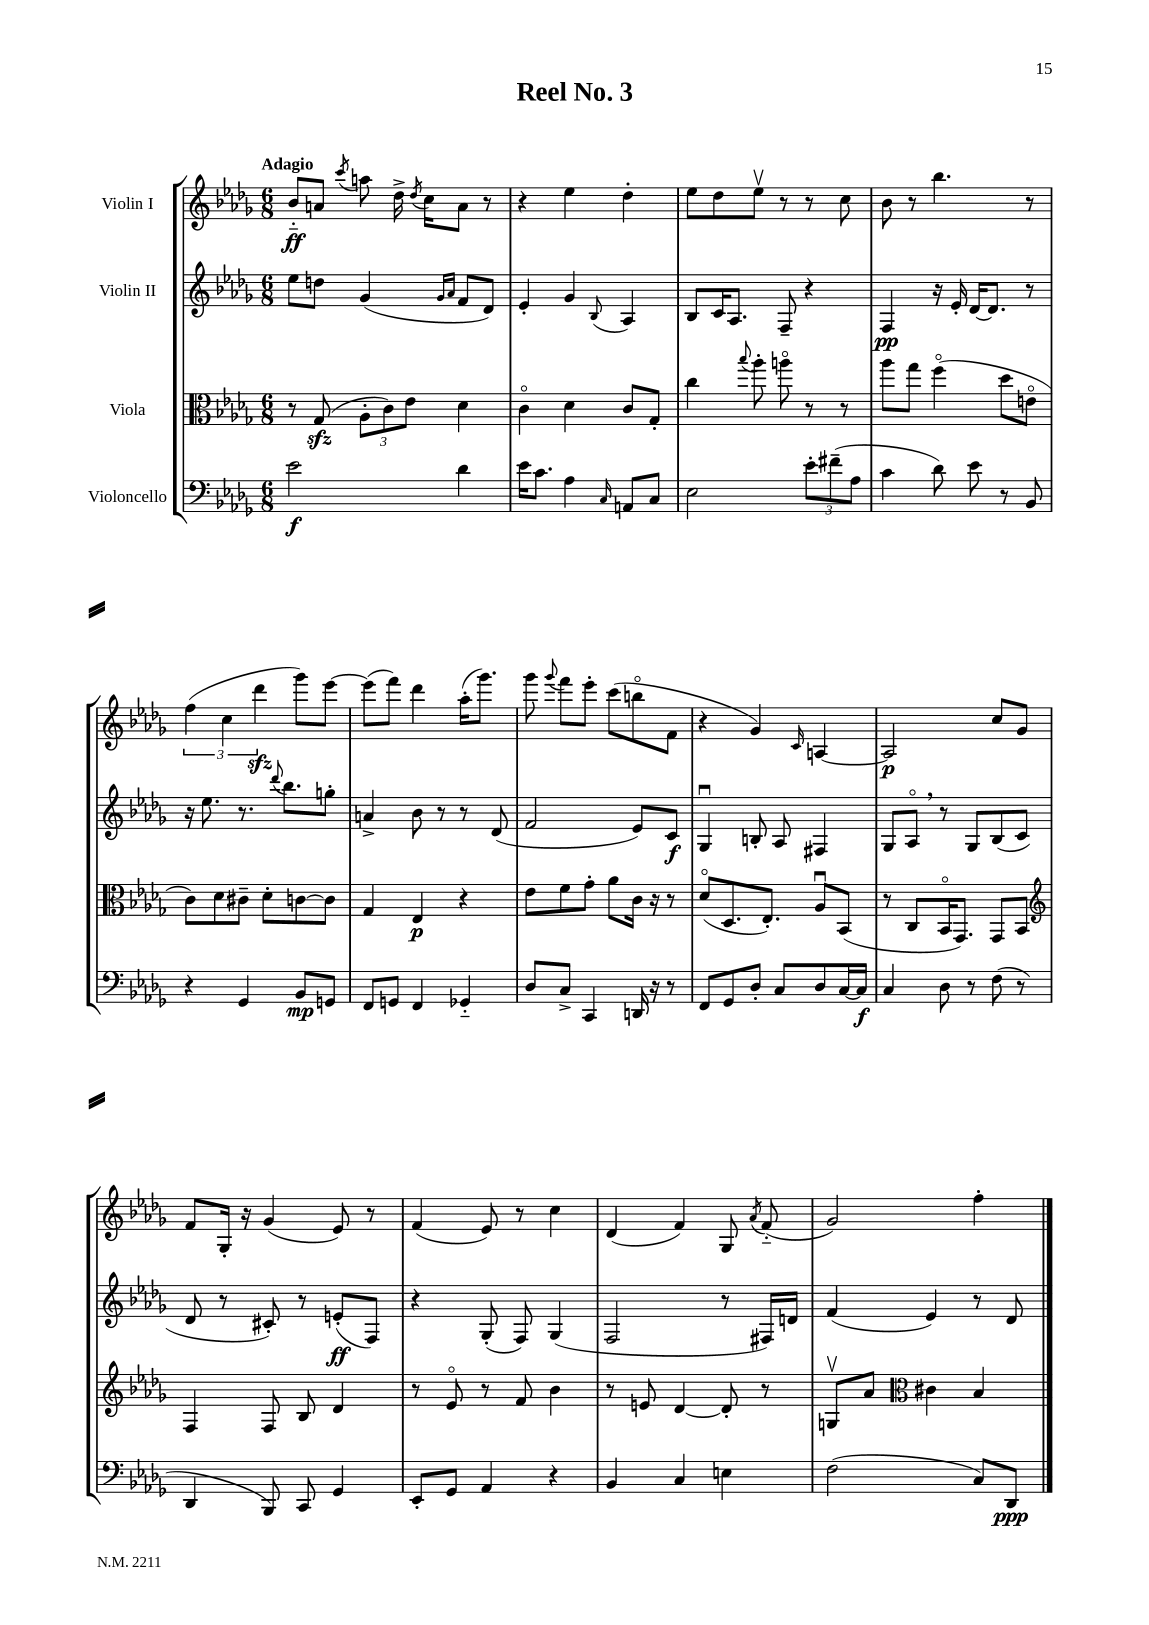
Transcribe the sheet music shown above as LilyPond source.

\header { title = "Reel No. 3" }
<<
\new StaffGroup <<
\new Staff = "s0" \with { instrumentName = "Violin I" } {
    \clef treble \key des \major \numericTimeSignature \time 6/8 \tempo "Adagio"
    \autoBeamOff bes'8[-_\ff a'8] \acciaccatura { c'''8 } a''8 des''16-> \acciaccatura { des''8 } c''16[ a'8] r8 |
    r4 ees''4 des''4-. |
    ees''8[ des''8 ees''8]\upbow r8 r8 c''8 |
    bes'8 r8 bes''4. r8 |
    \tuplet 3/2 { f''4( c''4 des'''4\sfz } ges'''8[) ees'''8]~ |
    ees'''8[( f'''8]) des'''4 aes''16[-.( ges'''8.]) |
    ges'''8 \appoggiatura { ges'''8 } f'''8[ ees'''8]-. c'''8[( b''8\flageolet f'8] |
    r4 ges'4) \grace { c'16 } a4~ |
    a2\p c''8[ ges'8] |
    f'8[ ges16]-. r16 ges'4( ees'8) r8 |
    f'4( ees'8) r8 c''4 |
    des'4( f'4) ges8 \acciaccatura { aes'8 } f'8-_( |
    ges'2) f''4-. \bar "|." |
}
\new Staff = "s1" \with { instrumentName = "Violin II" } {
    \clef treble \key des \major \numericTimeSignature \time 6/8
    \autoBeamOff ees''8[ d''8] ges'4( \grace { ges'16[ aes'16] } f'8[ des'8]) |
    ees'4-. ges'4 \appoggiatura { bes8 } aes4 |
    bes8[ c'16 aes8.] f8-- r4 |
    f4\pp r16 ees'16-. des'16[~ des'8.] r8 |
    r16 ees''8. r8. \appoggiatura { des'''8 } bes''8.[ g''8]-. |
    a'4-> bes'8 r8 r8 des'8( |
    f'2 ees'8[) c'8]\f |
    ges4\downbow b8-. aes8 fis4 |
    ges8[ aes8]\flageolet \breathe r8 ges8[ bes8( c'8] |
    des'8 r8 cis'8-.) r8 e'8[-.\ff( f8]) |
    r4 ges8-.( f8) ges4( |
    f2 r8 fis16[) d'16] |
    f'4( ees'4) r8 des'8 \bar "|." |
}
\new Staff = "s2" \with { instrumentName = "Viola" } {
    \clef alto \key des \major \numericTimeSignature \time 6/8
    \autoBeamOff r8 ges8\sfz( \tuplet 3/2 { aes8[-. c'8) ees'8] } des'4 |
    c'4\flageolet des'4 c'8[ ges8]-. |
    c''4 \appoggiatura { bes''8 } aes''8-. a''8\flageolet r8 r8 |
    aes''8[ ges''8] f''4\flageolet( des''8[ e'8]\flageolet |
    c'8[) des'8 cis'8]-- des'8[-. c'8~ c'8] |
    ges4 ees4\p r4 |
    ees'8[ f'8 ges'8]-. aes'8[ c'16] r16 r8 |
    des'8[\flageolet( des8. ees8.]-.) aes8[\downbow bes,8]( |
    r8 c8[ bes,16\flageolet ges,8.]) ges,8[ bes,8] |
    \clef treble f4 f8 bes8 des'4 |
    r8 ees'8\flageolet r8 f'8 bes'4 |
    r8 e'8 des'4~ des'8-. r8 |
    g8[\upbow aes'8] \clef alto cis'4 bes4 \bar "|." |
}
\new Staff = "s3" \with { instrumentName = "Violoncello" } {
    \clef bass \key des \major \numericTimeSignature \time 6/8
    \autoBeamOff ees'2\f des'4 |
    ees'16[ c'8.] aes4 \grace { c16 } a,8[ c8] |
    ees2 \tuplet 3/2 { ees'8[-. fis'8--( aes8] } |
    c'4 des'8) ees'8 r8 bes,8 |
    r4 ges,4 bes,8[\mp g,8] |
    f,8[ g,8] f,4 ges,4-_ |
    des8[ c8]-> c,4 d,16 r16 r8 |
    f,8[ ges,8 des8]-. c8[ des8 c16~ c16]\f |
    c4 des8 r8 f8( r8 |
    des,4 bes,,8) c,8 ges,4 |
    ees,8[-. ges,8] aes,4 r4 |
    bes,4 c4 e4 |
    f2( c8[) des,8]\ppp \bar "|." |
}
>>
>>
\layout { \context { \Score \remove "Bar_number_engraver" } }
